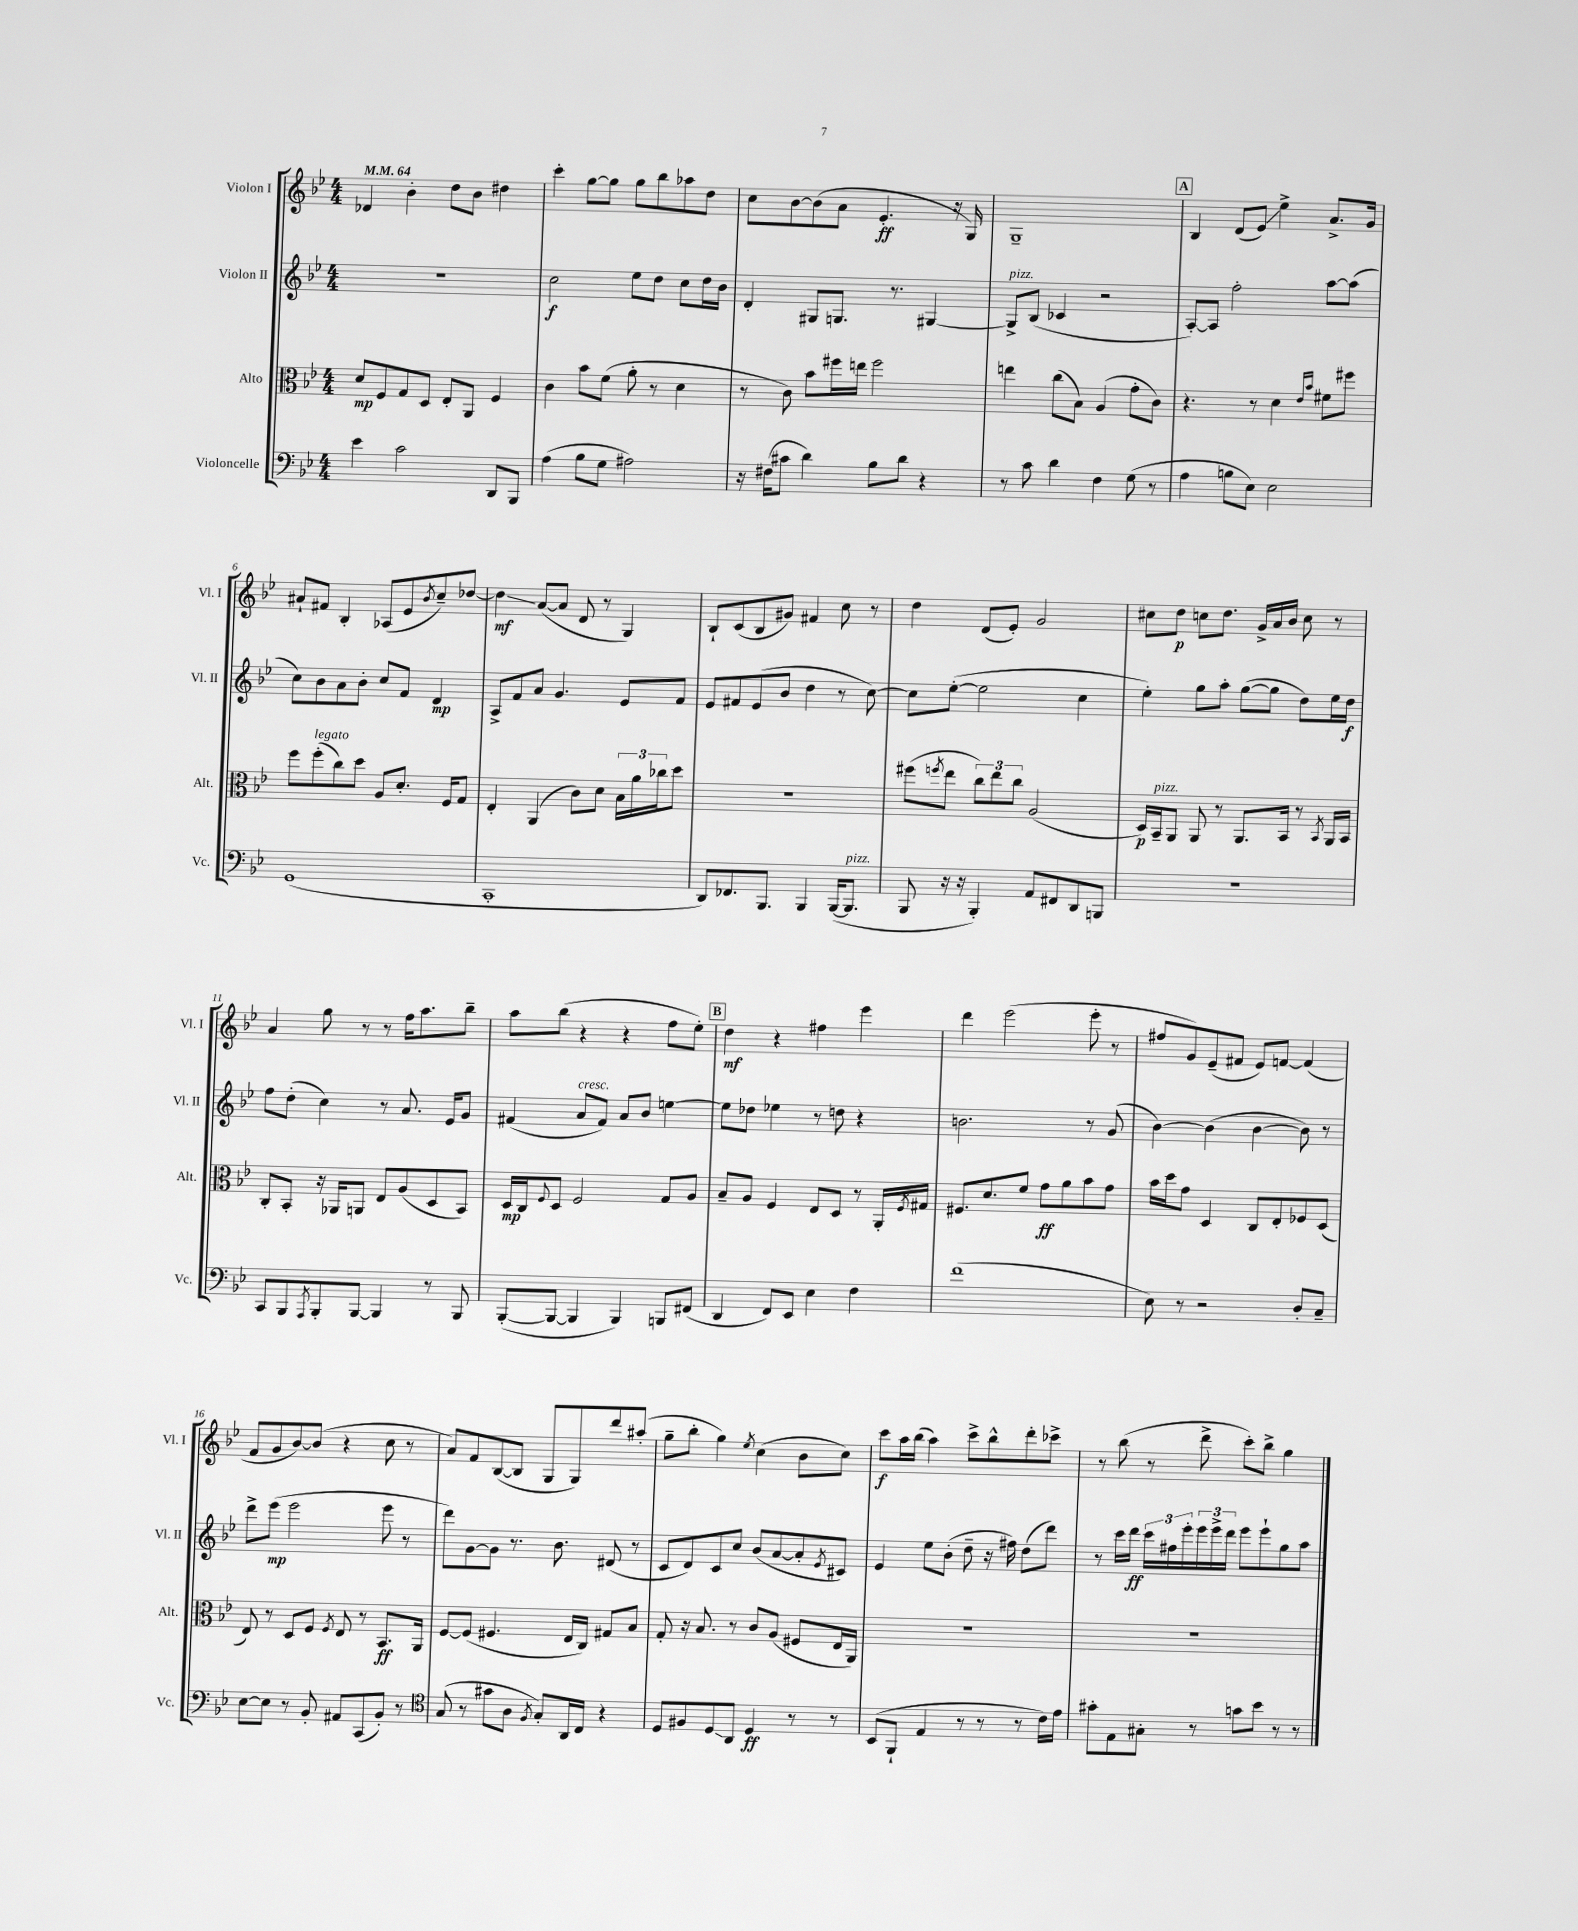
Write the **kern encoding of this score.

**kern	**kern	**kern	**kern
*staff4	*staff3	*staff2	*staff1
*clefF4	*clefC3	*clefG2	*clefG2
*k[b-e-]	*k[b-e-]	*k[b-e-]	*k[b-e-]
*M4/4	*M4/4	*M4/4	*M4/4
*MM64	*MM64	*MM64	*MM64
4e-	8d	1r	4d-
.	8F	.	.
2c	8G	.	4b-'
.	8D	.	.
.	8E-'	.	8dd
.	8AA	.	8b-
8DD	4F	.	4dd#
8BBB-	.	.	.
=	=	=	=
(4A	4c	2cc	4ccc'
8B-	8b-	.	[8gg
8G	(8f	.	8gg]
2A#)	8a'	8ee-	8gg
.	8r	8dd	8bb-
.	4d	8cc	8aa-
.	.	16dd	8dd
.	.	16b-	.
=	=	=	=
16r	8r	4d'	8cc
(16F#	.	.	.
8c#	8c)	.	[8b-
4d)	8b-	8G#	(8b-]
.	16ff#	8.G	8a
.	16ee	.	.
8B-	2ff#	.	4.e-'
.	.	8.r	.
8d	.	.	.
4r	.	[4G#	.
.	.	.	16r
.	.	.	16G)
=	=	=	=
8r	4ee	8G#^]	1G~
8c	.	(8B-	.
4d	(8cc	4c-	.
.	8B-)	.	.
4F	(4A	2r	.
(8G	8g'	.	.
8r	8c)	.	.
=	=	=	=
4A	4.r	[8A')	4B-
.	.	8A]	.
8B	.	2ff'	(8d
8E-)	8r	.	8e-)
2E-	4d	.	4ee-^
.	16qqe-	.	.
.	16qqb-	.	.
.	8f#	[8aa	8.a^
.	8ff#	(8aa]	.
.	.	.	16g
=	=	=	=
(1GG	8ff	8cc)	8a#`
.	(8ff'	8b-	8f#
.	8cc)	8a	4B-'
.	8dd	8b-'	.
.	8A	8cc	(8A-
.	8.d'	8f	8e-
.	.	.	8qb-
.	.	4d	8cc~)
.	16F	.	.
.	8G	.	[8dd-
=	=	=	=
1CC'	4E-'	8A^	4dd-]
.	.	8f	.
.	(4AA	8a	([8a
.	.	4.g	8a]
.	8c)	.	8d
.	8d	.	8r
.	24B-	8e-	4G)
.	24a	.	.
.	24cc-	.	.
.	8dd	8f	.
=	=	=	=
8DD)	1r	8e-	8B-`
8.FF-	.	8f#	(8c
.	.	(8e-	8B-
8.BBB-	.	.	.
.	.	8b-	8g#)
4BBB-	.	4dd	4f#
([16BBB-	.	8r	8cc
8.BBB-]	.	.	.
.	.	[8cc)	8r
=	=	=	=
8BBB-	(8ff#	8cc]	4dd
.	8qff	.	.
16r	8ee-	([8ee-'	.
16r	.	.	.
4BBB-')	12cc)	2ee-]	(8d
.	12ee-	.	.
.	.	.	8e-')
.	12cc	.	.
8AA	(2A	.	2g
8FF#	.	.	.
8DD	.	4cc	.
8BBB	.	.	.
=	=	=	=
1r	16D)	4ee-')	8cc#
.	16BB-~	.	.
.	8AA	.	8dd
.	8AA	8gg	8cc
.	8r	8aa'	8.dd
.	8.AA	([8gg	.
.	.	.	16g^
.	.	8gg]	16a
.	16BB-	.	16b-
.	8r	8dd)	8cc
.	8qBB-	.	.
.	16AA	16ee-	8r
.	16BB-	16dd	.
=	=	=	=
8CC	8C'	8ff	4a
8BBB-	8BB-'	(8dd'	.
8qAAA	.	.	.
8BBB-'	16r	4cc)	8gg
.	16AA-	.	.
[8BBB-	8AA	.	8r
4BBB-]	8E-	8r	8r
.	(8A	8.a	16ff
.	.	.	8.aa
8r	8D	.	.
.	.	16e-	.
8BBB-	8BB-)	8g	8bb-~
=	=	=	=
([8BBB-'	16D	(4f#	8aa
.	16C	.	.
.	8qqF	.	.
8BBB-_	8D	.	(8bb-
4BBB-]	2F	8a	4r
.	.	8f#)	.
4BBB-)	.	8a	4r
.	.	8b-	.
8BBB	8G	[4ee	8ff
(8FF#	8A	.	8ee-')
=	=	=	=
4DD	8B-~	8ee]	4dd
.	8A	8dd-	.
8FF)	4F	4ee-	4r
8EE-	.	.	.
4E-	8E-	8r	4ff#
.	8D	8dd	.
4F	8r	4r	4eee-
.	16AA'	.	.
.	8qF	.	.
.	16G#	.	.
=	=	=	=
(1f	8.F#	2.b	4ddd
.	8.d	.	.
.	.	.	(2eee-
.	8f	.	.
.	8g	.	.
.	8a	.	.
.	8b-	8r	8eee-'
.	8g	(8g	8r
=	=	=	=
8E-)	16b-	[4b-)	8ff#
.	16dd	.	.
8r	8g	.	8g)
2r	4D	(4b-]	(8e-~
.	.	.	8f#
.	8C	[4b-	8e-)
.	8E-'	.	[8f
8D'	8F-	8b-])	(4f]
8C~	(8D	8r	.
=	=	=	=
[8E-	8E-)	8ddd^	8f
8E-]	8r	(8eee-	8g
8r	8D	2eee-	[8b-)
8BB-'	8F	.	(8b-]
.	8qF	.	.
8AA#	8E-	.	4r
(8CC	8r	.	.
8BB-')	8.BB-	8eee-	8cc
8r	.	8r	8r
.	16AA	.	.
=	=	=	=
*clefC4	*	*	*
(8G	[8F	8ddd)	8a)
8r	(8F]	[8g	8f
8g#	4.F#	8g]	([8B-
8A	.	8.r	8B-]
8qF	.	.	.
8G')	.	.	8G
.	.	8.b-	.
16AA	16E-	.	8G)
16C	16C)	.	.
4r	8G#	(8d#	8ddd
.	8B-	8r	(8aa#'
=	=	=	=
8D	8G'	8c	8gg~
8F#	16r	8d)	8bb-'
.	8.B-	.	.
8D	.	8c	4gg)
8AA	8r	8cc	.
.	.	.	8qee-
4D	8c	(8b-	(4cc
.	(8A	[8a	.
8r	8F#	8a']	8b-
.	.	8qe-	.
8r	16E-	8c#)	8cc)
.	16AA)	.	.
=	=	=	=
(8BB-	1r	4e-	8ccc
8FF`	.	.	16aa
.	.	.	(16bb-
4E-	.	8ee-	4aa)
.	.	(8b-'	.
8r	.	8dd~	8ccc^
8r	.	16r	8bb-^^
.	.	16ff#)	.
8r	.	(8dd	8ddd'
16c)	.	8ddd)	8ccc-^
16e-	.	.	.
=	=	=	=
8g#'	1r	8r	8r
8E-	.	16ccc	(8bb-
.	.	16ddd	.
8G#'	.	24ccc	8r
.	.	24ff#	.
.	.	24eee-'	.
8r	.	24eee-	8ddd^
.	.	24eee-^	.
.	.	24ddd	.
8g	.	8eee-	8ccc')
8b-	.	8eee-`	8bb-^
8r	.	8gg	4gg
8r	.	8aa	.
==	==	==	==
*-	*-	*-	*-
